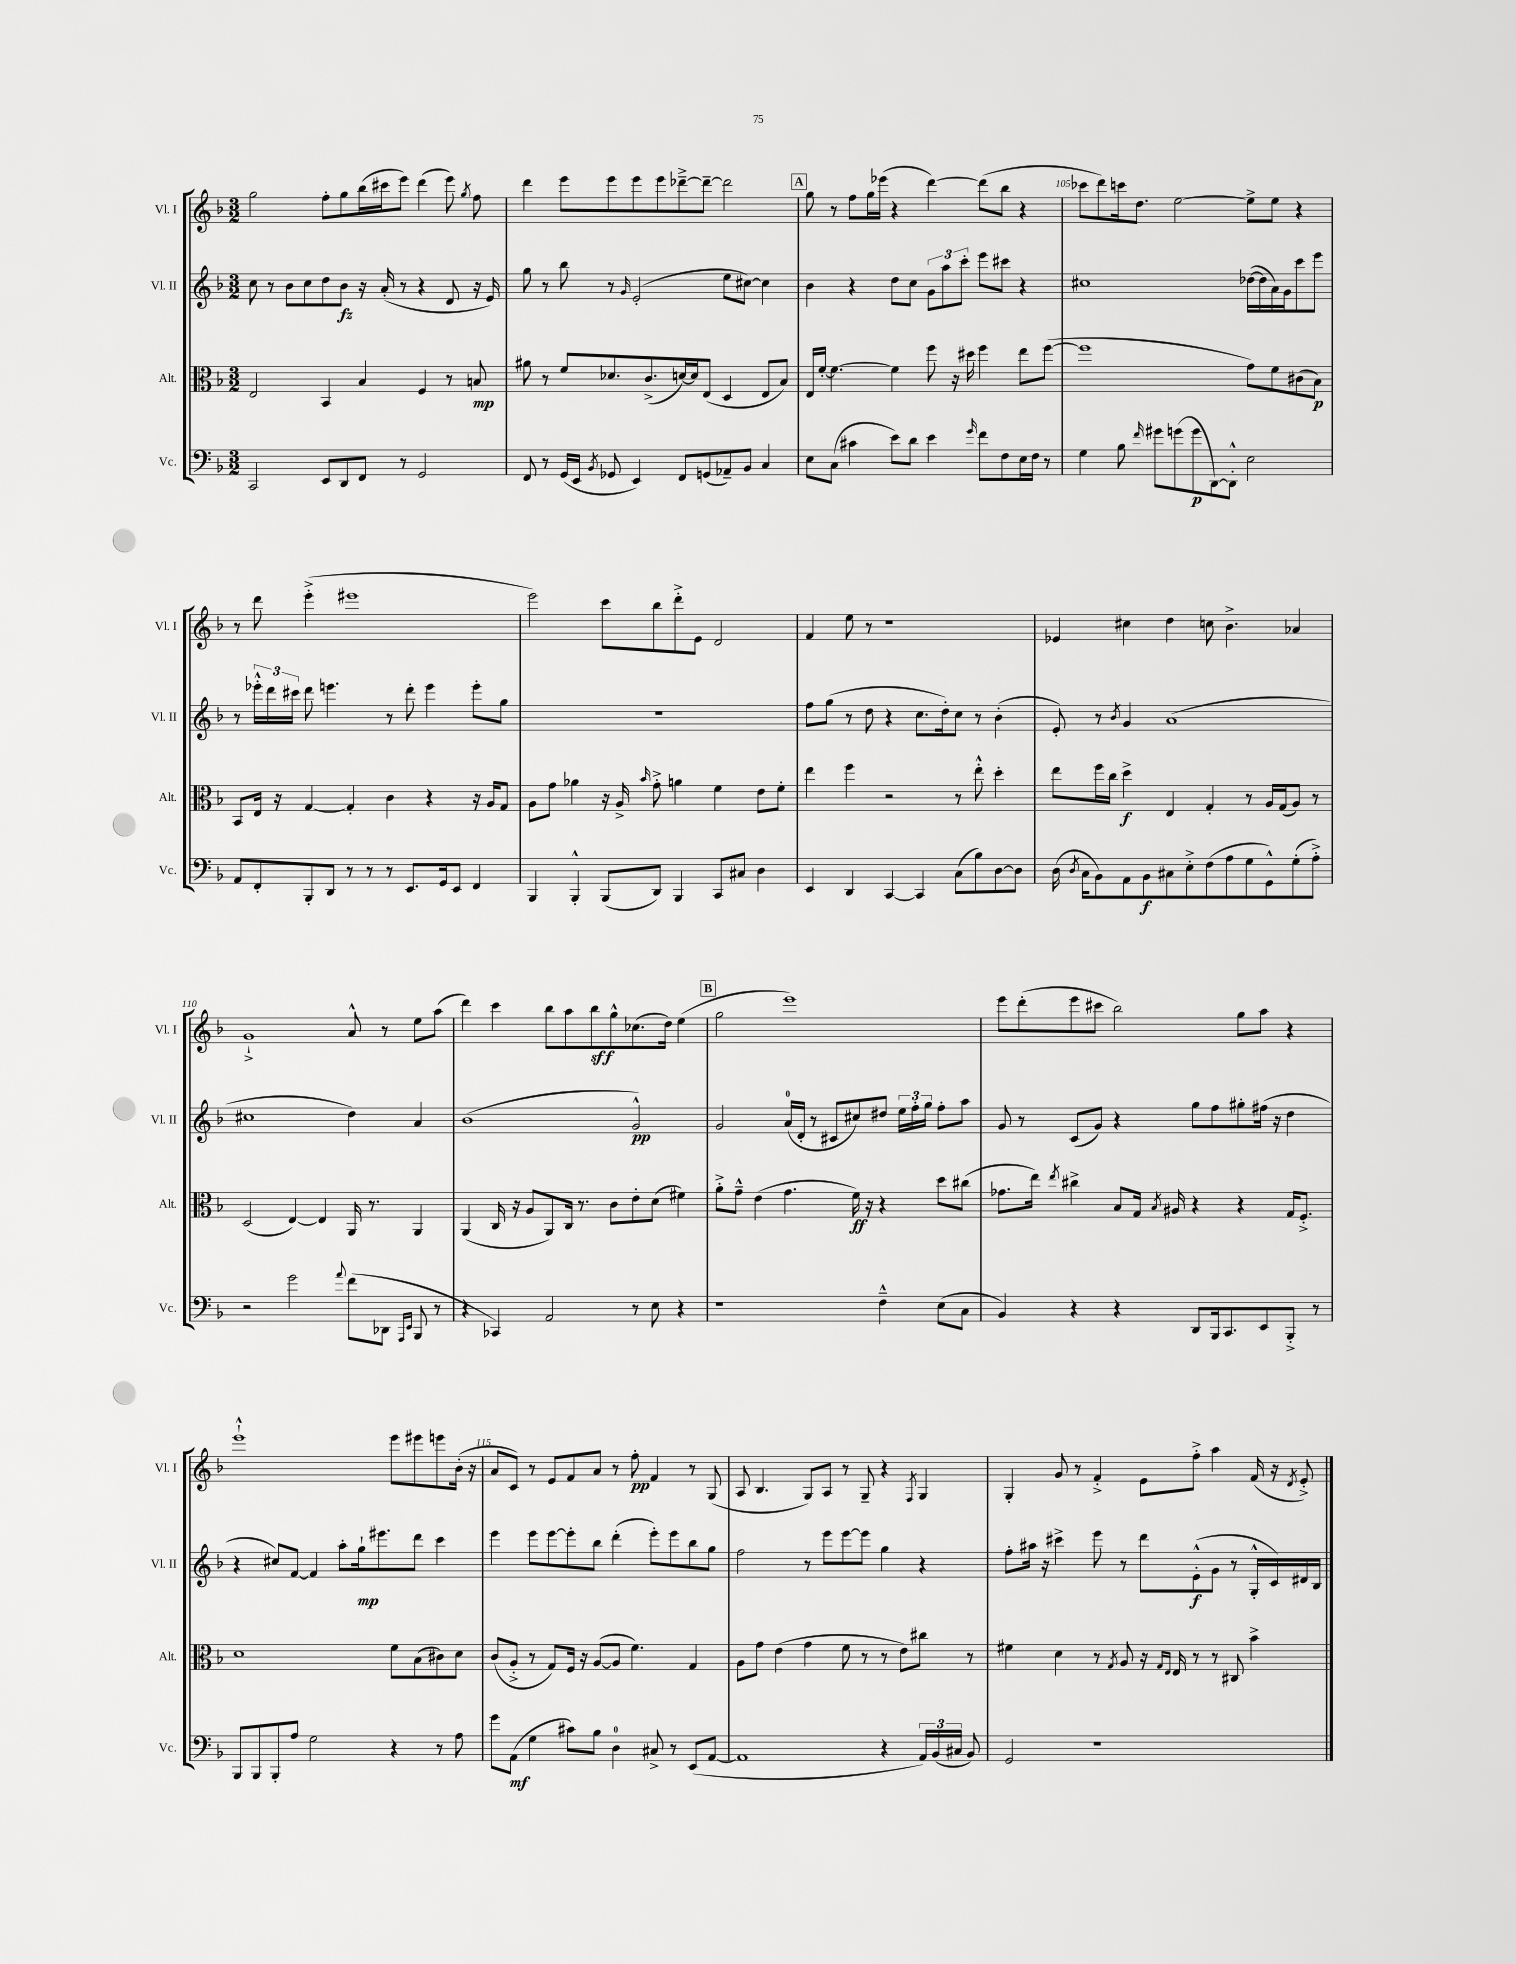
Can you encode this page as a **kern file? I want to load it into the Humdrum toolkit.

**kern	**dynam	**kern	**dynam	**kern	**dynam	**kern	**dynam
*part4	*part4	*part3	*part3	*part2	*part2	*part1	*part1
*staff4	*staff4	*staff3	*staff3	*staff2	*staff2	*staff1	*staff1
*I"Vc.	*	*I"Alt.	*	*I"Vl. II	*	*I"Vl. I	*
*I'Vc.	*	*I'Alt.	*	*I'Vl. II	*	*I'Vl. I	*
*clefF4	*	*clefC3	*	*clefG2	*	*clefG2	*
*k[b-]	*	*k[b-]	*	*k[b-]	*	*k[b-]	*
*M3/2	*	*M3/2	*	*M3/2	*	*M3/2	*
=102	=102	=102	=102	=102	=102	=102	=102
2CC/	.	2E/	.	8cc\	.	2gg\	.
.	.	.	.	8r	.	.	.
.	.	.	.	8b-\L	.	.	.
.	.	.	.	8cc\	.	.	.
8EE/L	.	4BB-/	.	8dd\	.	8ff'\L	.
8DD/	.	.	.	8b-\J	fz	8gg\	.
8FF/J	.	4B-/	.	16r	.	(16bb-\L	.
.	.	.	.	(16a'/	.	16ccc#X\J	.
8r	.	.	.	8r	.	8eee\J)	.
2GG/	.	4F/	.	4r	.	(4ddd\	.
.	.	8r	.	8d/	.	8eee\)	.
.	.	.	.	.	.	8qgg/	.
.	.	8Bn/	mp	16r	.	8ff\	.
.	.	.	.	16e/)	.	.	.
=103	=103	=103	=103	=103	=103	=103	=103
8FF/	.	8a#X\	.	8gg\	.	4ddd\	.
8r	.	8r	.	8r	.	.	.
(16GG/LL	.	8f/L	.	8bb-\	.	8eee\L	.
16EE/JJ	.	.	.	.	.	.	.
8qBB-/	.	.	.	.	.	.	.
8GG-X/	.	8.d-X/	.	8r	.	8eee\	.
.	.	.	.	16qqg/	.	.	.
4EE/)	.	.	.	(2e'/	.	8eee\	.
.	.	(8.c^/	.	.	.	.	.
.	.	.	.	.	.	8eee\	.
8FF/L	.	[16dn/L)	.	.	.	[8ddd-X~^\	.
.	.	16d/J]	.	.	.	.	.
(8GGn/	.	(8E/J	.	.	.	8ddd-~\J_	.
8AA-X~/)	.	4D/	.	8ee\L	.	2ddd-\]	.
8BB-/J	.	.	.	[8cc#X\J)	.	.	.
4C/	.	8E/L	.	4cc#\]	.	.	.
.	.	8B-/J)	.	.	.	.	.
!!LO:REH:place=s1:t=A
=104	=104	=104	=104	=104	=104	=104	=104
8E\L	.	16E/LL	.	4b-\	.	8gg\	.
.	.	[16f'/JJ	.	.	.	.	.
(8C\J	.	4.f\_	.	.	.	8r	.
4c#X\	.	.	.	4r	.	8ff\L	.
.	.	.	.	.	.	16gg\L	.
.	.	.	.	.	.	(16eee-X\JJ	.
8e\L)	.	4f\]	.	8dd\L	.	4r	.
8d\J	.	.	.	8cc\J	.	.	.
4e\	.	8ff\	.	12g\L	.	[4ddd\)	.
.	.	.	.	12aa\	.	.	.
.	.	16r	.	.	.	.	.
.	.	.	.	12ccc'\J	.	.	.
.	.	16dd#X\	.	.	.	.	.
16qqg/	.	.	.	.	.	.	.
8f\L	.	4ff\	.	8eee\L	.	(8ddd\L]	.
8F\	.	.	.	8ccc#X\J	.	8bb-\J	.
16E\L	.	8ee\L	.	4r	.	4r	.
16F\JJ	.	.	.	.	.	.	.
8r	.	([8ff\J	.	.	.	.	.
=105	=105	=105	=105	=105	=105	=105	=105
4G\	.	1ff]	.	1cc#X	.	8ccc-X\L	.
.	.	.	.	.	.	8ddd\)	.
8B-\	.	.	.	.	.	16cccn\k	.
.	.	.	.	.	.	8.dd\J	.
16qqf/	.	.	.	.	.	.	.
8g#X\L	.	.	.	.	.	.	.
(8gn\	.	.	.	.	.	[2ee\	.
8g\	p	.	.	.	.	.	.
[8DD\)	.	.	.	.	.	.	.
8DD'^^\J]	.	.	.	.	.	.	.
2E\	.	8g\L)	.	([16dd-X\LL	.	8ee^\L]	.
.	.	.	.	16dd-\]	.	.	.
.	.	8f\	.	16a\)	.	8ee\J	.
.	.	.	.	16g\J	.	.	.
.	.	(8c#X\	.	8ccc\	.	4r	.
.	.	8B-\J)	p	8eee\J	.	.	.
!!LO:LB:g=z
=106	=106	=106	=106	=106	=106	=106	=106
8AA/L	.	8BB-/L	.	8r	.	8r	.
8FF'/	.	16E/Jk	.	24eee-X'^^\LL	.	8ddd\	.
.	.	.	.	24ddd\	.	.	.
.	.	16r	.	.	.	.	.
.	.	.	.	24ccc#X\JJ	.	.	.
8BBB-'/	.	[4G/	.	8ddd\	.	(4eee'^\	.
8DD/J	.	.	.	4.eeen\	.	.	.
8r	.	4G'/]	.	.	.	1eee#X	.
8r	.	.	.	.	.	.	.
8r	.	4c\	.	8r	.	.	.
8.EE/L	.	.	.	8ddd'\	.	.	.
.	.	4r	.	4eee\	.	.	.
16GG/k	.	.	.	.	.	.	.
8EE/J	.	.	.	.	.	.	.
4FF/	.	16r	.	8eee'\L	.	.	.
.	.	16A/KL	.	.	.	.	.
.	.	8G/J	.	8gg\J	.	.	.
=107	=107	=107	=107	=107	=107	=107	=107
4BBB-/	.	8A\L	.	1.r	.	2eee\)	.
.	.	8g\J	.	.	.	.	.
4BBB-'^^/	.	4a-X\	.	.	.	.	.
(8BBB-/L	.	16r	.	.	.	8ccc\L	.
.	.	16A^/	.	.	.	.	.
.	.	16qqb-/	.	.	.	.	.
8DD/J)	.	8g'^\	.	.	.	8bb-\	.
4BBB-/	.	4an\	.	.	.	8ddd'^\	.
.	.	.	.	.	.	8e\J	.
8CC/L	.	4f\	.	.	.	2d/	.
8C#X/J	.	.	.	.	.	.	.
4D\	.	8e\L	.	.	.	.	.
.	.	8f'\J	.	.	.	.	.
=108	=108	=108	=108	=108	=108	=108	=108
4EE/	.	4ee\	.	8ff\L	.	4f/	.
.	.	.	.	(8gg\J	.	.	.
4DD/	.	4ff\	.	8r	.	8ee\	.
.	.	.	.	8dd\	.	8r	.
[4CC/	.	2r	.	4r	.	1r	.
4CC/]	.	.	.	8.cc\L	.	.	.
.	.	.	.	16dd'\k)	.	.	.
(8C\L	.	8r	.	8cc\J	.	.	.
8B-\)	.	8ee'^^\	.	8r	.	.	.
[8D\	.	4dd'\	.	(4b-'\	.	.	.
8D\J]	.	.	.	.	.	.	.
=109	=109	=109	=109	=109	=109	=109	=109
(16D\	.	8ee\L	.	8e'/)	.	4e-X/	.
8qD/	.	.	.	.	.	.	.
16C\KL	.	.	.	.	.	.	.
8BB-\)	.	16ff\L	.	8r	.	.	.
.	.	16cc\JJ	.	.	.	.	.
.	.	.	.	8qb-/	.	.	.
8AA\	.	4dd^\	f	4g/	.	4cc#X\	.
8BB-\	f	.	.	.	.	.	.
8C#X\	.	4E/	.	(1a	.	4dd\	.
8E'^\	.	.	.	.	.	.	.
(8F\	.	4G'/	.	.	.	8ccn\	.
8A\	.	.	.	.	.	4.b-^\	.
8G\	.	8r	.	.	.	.	.
8GG^^\)	.	16A/LL	.	.	.	.	.
.	.	(16G/J	.	.	.	.	.
(8G'\	.	8A/J)	.	.	.	4a-X/	.
8A'^\J)	.	8r	.	.	.	.	.
!!LO:LB:g=z
=110	=110	=110	=110	=110	=110	=110	=110
2r	.	(2D/	.	1cc#X	.	1g`^	.
2g\	.	[4E/)	.	.	.	.	.
.	.	4E/]	.	.	.	.	.
8qqa/	.	.	.	.	.	.	.
(8f\L	.	16AA/	.	4dd\)	.	8a^^/	.
.	.	8.r	.	.	.	.	.
8DD-X\J	.	.	.	.	.	8r	.
16qqAAA/LL	.	.	.	.	.	.	.
16qqEE/JJ	.	.	.	.	.	.	.
8BBB-/	.	4AA/	.	4a/	.	8ee\L	.
8r	.	.	.	.	.	(8aa\J	.
=111	=111	=111	=111	=111	=111	=111	=111
4r	.	(4AA/	.	(1b-	.	4ddd\)	.
4CC-X/)	.	16C/	.	.	.	4ccc\	.
.	.	16r	.	.	.	.	.
.	.	8A/L	.	.	.	.	.
2AA/	.	8AA/)	.	.	.	8bb-\L	.
.	.	16C/Jk	.	.	.	8aa\	.
.	.	8.r	.	.	.	.	.
.	.	.	.	.	.	8bb-\	sff
.	.	8c\L	.	.	.	8gg^^\	.
8r	.	8e'\	.	2g^^/)	pp	(8.cc-X\	.
8E\	.	(8d\J	.	.	.	.	.
.	.	.	.	.	.	16dd\Jk)	.
4r	.	4f#X\)	.	.	.	(4ee\	.
!!LO:REH:place=s1:t=B
=112	=112	=112	=112	=112	=112	=112	=112
1r	.	8a'^\L	.	2g/	.	2gg\	.
.	.	8g~^^\J	.	.	.	.	.
.	.	(4e\	.	.	.	.	.
.	.	4.g\	.	(16a/LL	.	1eee)	.
.	.	.	.	16d'/JJ	.	.	.
.	.	.	.	8r	.	.	.
.	.	.	.	8c#X/L	.	.	.
.	.	16f\)	ff	8cc#X/)	.	.	.
.	.	16r	.	.	.	.	.
4F~^^\	.	4r	.	8dd#X/J	.	.	.
.	.	.	.	24ee\LL	.	.	.
.	.	.	.	24ff'\	.	.	.
.	.	.	.	24gg\JJ	.	.	.
(8E\L	.	8dd\L	.	8ff'\L	.	.	.
8C\J	.	(8cc#X\J	.	8aa\J	.	.	.
=113	=113	=113	=113	=113	=113	=113	=113
4BB-/)	.	8.g-X\L	.	8g/	.	8eee\L	.
.	.	.	.	8r	.	(8ddd'\	.
.	.	16ee\Jk)	.	.	.	.	.
.	.	8qee/	.	.	.	.	.
4r	.	4cc#X^\	.	(8c/L	.	8eee\	.
.	.	.	.	8g/J)	.	8ccc#X\J	.
4r	.	8B-/L	.	4r	.	2bb-\)	.
.	.	16G/Jk	.	.	.	.	.
.	.	8qB-/	.	.	.	.	.
.	.	16A#X/	.	.	.	.	.
8DD/L	.	4r	.	8gg\L	.	.	.
16BBB-/k	.	.	.	8ff\	.	.	.
8.CC/	.	.	.	.	.	.	.
.	.	4r	.	8gg#X'\	.	8gg\L	.
8EE/	.	.	.	(16ff#X\Jk	.	8aa\J	.
.	.	.	.	16r	.	.	.
8BBB-'^/J	.	16G/KL	.	4dd\	.	4r	.
.	.	8.F'^/J	.	.	.	.	.
8r	.	.	.	.	.	.	.
!!LO:LB:g=z
=114	=114	=114	=114	=114	=114	=114	=114
8BBB-/L	.	1d	.	4r	.	1eee`^^	.
8BBB-/	.	.	.	.	.	.	.
8BBB-'/	.	.	.	8cc#X/L)	.	.	.
8A/J	.	.	.	[8f/J	.	.	.
2G\	.	.	.	4f/]	.	.	.
.	.	.	.	8aa'\L	.	.	.
.	.	.	.	16gg`\k	mp	.	.
.	.	.	.	8.eee#X\	.	.	.
4r	.	8f\L	.	.	.	8eee\L	.
.	.	(8B-\	.	8ddd\J	.	8eee#X\	.
8r	.	8c#X\)	.	4ccc\	.	8eeen\	.
8A\	.	8d\J	.	.	.	(16b-'\Jk	.
.	.	.	.	.	.	16r	.
=115	=115	=115	=115	=115	=115	=115	=115
8g\L	.	(8c/L	.	4eee\	.	8a/L	.
(8AA\J	mf	8A'^/J	.	.	.	8c/J)	.
4G\	.	8r	.	8eee\L	.	8r	.
.	.	8G/L)	.	[8eee\	.	8e/L	.
8c#X\L)	.	16F/Jk	.	8eee'\]	.	8f/	.
.	.	16r	.	.	.	.	.
8B-\J	.	([8A/L	.	8bb-\J	.	8a/J	.
4D\	.	8A/J]	.	(4ddd'\	.	8r	.
.	.	4.f\)	.	.	.	8ff'\	pp
8C#X^/	.	.	.	8eee'\L)	.	4f/	.
8r	.	.	.	8eee\	.	.	.
(8EE/L	.	4G/	.	8bb-\	.	8r	.
[8AA/J	.	.	.	8gg\J	.	(8G/	.
=116	=116	=116	=116	=116	=116	=116	=116
1AA]	.	8A\L	.	2ff\	.	8A/	.
.	.	8g\J	.	.	.	4.B-/	.
.	.	(4e\	.	.	.	.	.
.	.	4g\	.	8r	.	8G/L)	.
.	.	.	.	8eee\L	.	8A/J	.
.	.	8f\	.	[8eee\	.	8r	.
.	.	8r	.	8eee\J]	.	8G~/	.
4r	.	8r	.	4gg\	.	4r	.
.	.	8e\L)	.	.	.	.	.
.	.	.	.	.	.	8qF/	.
24AA/LL)	.	8cc#X\J	.	4r	.	4G/	.
(24BB-/	.	.	.	.	.	.	.
24C#X/JJ	.	.	.	.	.	.	.
8BB-/)	.	8r	.	.	.	.	.
=117	=117	=117	=117	=117	=117	=117	=117
2GG/	.	4f#X\	.	8ff'\L	.	4G'/	.
.	.	.	.	16aa#X\Jk	.	.	.
.	.	.	.	16r	.	.	.
.	.	4d\	.	4ccc#X^\	.	8g/	.
.	.	.	.	.	.	8r	.
1r	.	8r	.	8eee\	.	4f'^/	.
.	.	8qG/	.	.	.	.	.
.	.	8A/	.	8r	.	.	.
.	.	16r	.	8ddd\L	.	8e\L	.
.	.	16qqG/LL	.	.	.	.	.
.	.	16qqE/JJ	.	.	.	.	.
.	.	16E/	.	.	.	.	.
.	.	8r	.	(8e'^^\	f	8ff'^\J	.
.	.	8r	.	8g\J	.	4aa\	.
.	.	8C#X/	.	8r	.	.	.
.	.	4b-^\	.	16G'^^/LL	.	(16f/	.
.	.	.	.	16c/)	.	16r	.
.	.	.	.	.	.	8qd/	.
.	.	.	.	16d#X/	.	8e'^/)	.
.	.	.	.	16B-/JJ	.	.	.
==	==	==	==	==	==	==	==
*-	*-	*-	*-	*-	*-	*-	*-
